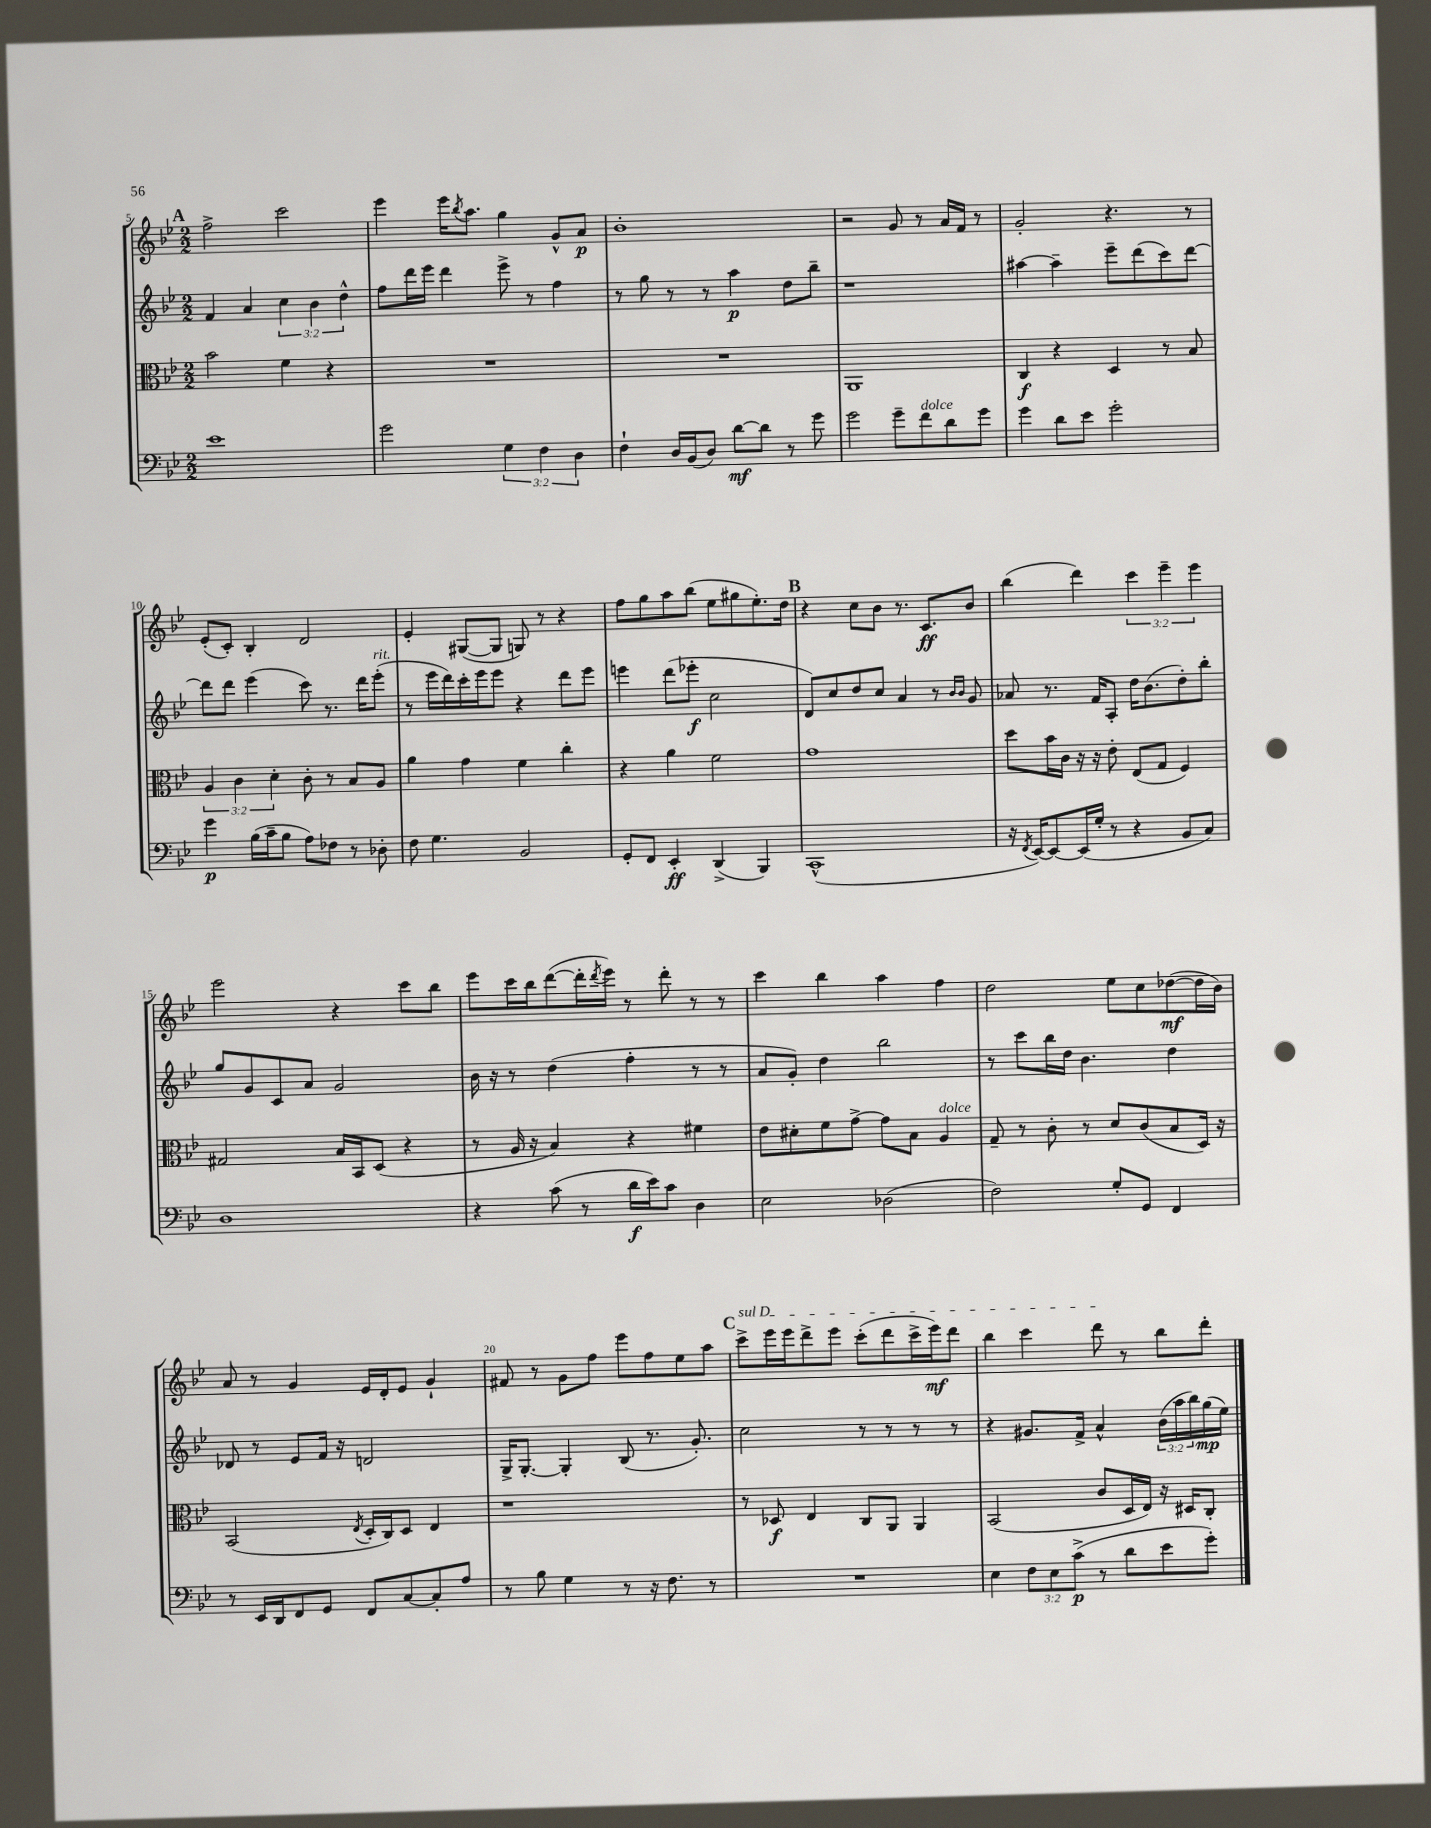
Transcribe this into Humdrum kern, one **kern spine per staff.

**kern	**kern	**kern	**kern
*staff4	*staff3	*staff2	*staff1
*clefF4	*clefC3	*clefG2	*clefG2
*k[b-e-]	*k[b-e-]	*k[b-e-]	*k[b-e-]
*M2/2	*M2/2	*M2/2	*M2/2
1e-	2b-\	4f/	2ff^\
.	.	4a/	.
.	4f\	6cc\	2ccc\
.	.	6b-\	.
.	4r	.	.
.	.	6dd^^\	.
=	=	=	=
2g\	1r	8ff\L	4eee-\
.	.	16ddd\L	.
.	.	16eee-\JJ	.
.	.	4ddd\	16eee-\LK
.	.	.	8qbb-/
.	.	.	8.aa\J
6G\	.	8eee-^\	4gg\
.	.	8r	.
6F\	.	.	.
.	.	4ff\	8g^^/L
6D\	.	.	.
.	.	.	8a/J
=	=	=	=
4F`\	1r	8r	1b-'
.	.	8gg\	.
16D/LL	.	8r	.
(16BB-/J	.	.	.
8D/J)	.	8r	.
[8d\L	.	4aa\	.
8d\]J	.	.	.
8r	.	8dd\L	.
8g\	.	8bb-~\J	.
=	=	=	=
2g\	1AA	1r	2r
8g~\L	.	.	8g/
8f\	.	.	8r
8d\	.	.	16a/LL
.	.	.	16f/JJ
8g\J	.	.	8r
=	=	=	=
4g\	4C/	[4aa#\	2g'/
8d\L	4r	4aa#~\]	.
8e-\J	.	.	.
2g'\	4D/	8eee-~\L	4.r
.	.	(8ddd\	.
.	8r	8ccc\)	.
.	8B-/	[8ddd\J	8r
=	=	=	=
4g\	6A/	8ddd\]L	(8e-'/L
.	.	8ddd\J	8c'/J)
.	6c\	.	.
(16B-\LL	.	(4eee-\	4B-'/
16c~\J	.	.	.
.	6d'\	.	.
8B-\J	.	.	.
8A\L)	8c'\	8ccc\)	2d/
8F-\J	8r	8.r	.
8r	8B-/L	.	.
.	.	16ddd\LK	.
8D-'\	8A/J	(8eee-'\J	.
=	=	=	=
8F\	4a\	8r	4e-'/
4.G\	.	16eee-\LL	.
.	.	16ddd\)	.
.	4g\	16ccc'\	([8G#/L
.	.	16eee-\J	.
.	.	8eee-\J	8G#/]J
2BB-/	4f\	4r	8G/)
.	.	.	8r
.	4cc'\	8ddd\L	4r
.	.	8eee-\J	.
=	=	=	=
8GG'/L	4r	4eee\	8ff\L
8FF/J	.	.	8gg\
4EE-'/	4a\	(8ddd\L	8aa\
.	.	8eee-'\J	(8bb-\J
(4DD^/	2f\	2cc\	8ee-\L
.	.	.	8gg#\
4BBB-/)	.	.	8.ee-'\)
.	.	.	16dd\Jk
=	=	=	=
(1CC^^	1g	8d/L)	4r
.	.	8cc/	.
.	.	8dd/	8cc\L
.	.	8cc/J	8b-\J
.	.	4a/	8.r
.	.	.	8.c/L
.	.	8r	.
.	.	16qqb-/LL	.
.	.	16qqb-/JJ	.
.	.	8g/	8b-/J
=	=	=	=
16r	8dd\L	8a-/	(4bb-\
8qFF/	.	.	.
[16EE-/LK)	.	.	.
8EE-/_	16b-\L	8.r	.
.	16c\JJ	.	.
(16EE-/]L	16r	.	4ddd\)
16G'/JJ	16r	16f/LK	.
8r	8e-'\	8A'/J	.
4r	(8E-/L	16dd\LK	6ccc\
.	.	(8.b-\	.
.	8G/J	.	.
.	.	.	6eee-~\
8BB-/L	4F/)	8dd'\)	.
.	.	.	6eee-\
8C/J)	.	8bb-'\J	.
=	=	=	=
1D	2G#/	8gg/L	2eee-\
.	.	8g/	.
.	.	8c/	.
.	.	8a/J	.
.	16B-/LL	2g/	4r
.	16BB-/J	.	.
.	(8D/J	.	.
.	4r	.	8ccc\L
.	.	.	8bb-\J
=	=	=	=
4r	8r	16b-\	8eee-\L
.	.	16r	.
.	16A/	8r	16ccc\L
.	16r	.	16bb-\J
(8c\	4B-/)	(4dd\	([8ddd\
8r	.	.	16ddd'\]L
.	.	.	8qddd/
.	.	.	16eee-\JJ)
16d\LL	4r	4ff'\	8r
16e-\J)	.	.	.
8c\J	.	.	8ddd'\
4D\	4f#\	8r	8r
.	.	8r	8r
=	=	=	=
2E-\	8e-\L	8a/L	4ccc\
.	8d#'\	8g'/J)	.
.	8f\	4dd\	4bb-\
.	[8g^\J	.	.
(2D-\	8g\]L	2bb-\	4aa\
.	8B-\J	.	.
.	4A/	.	4ff\
=	=	=	=
2F\)	8G~/	8r	2dd\
.	8r	8ccc\L	.
.	8c'\	16bb-\L	.
.	.	16dd\JJ	.
.	8r	4.b-\	.
8G'/L	8d/L	.	8ee-\L
8GG/J	(8c/	.	8cc\
4FF/	8B-/	4dd\	([8dd-\
.	16D/Jk)	.	16dd-\]L
.	16r	.	16b-\JJ)
=	=	=	=
8r	(2BB-/	8d-/	8a/
16EE-/LL	.	8r	8r
16DD/J	.	.	.
8FF/	.	8e-/L	4g/
8GG/J	.	16f/Jk	.
.	.	16r	.
.	8qE-/	.	.
8FF/L	16D'/LL	2d/	16e-/LL
.	16C/J)	.	16d'/J
[8C/	8D/J	.	8e-/J
8C'/]	4E-/	.	4g`/
8A/J	.	.	.
=	=	=	=
8r	1r	16G^/LK	8f#/
.	.	[8.G'/J	.
8B-\	.	.	8r
4G\	.	4G'/]	8g\L
.	.	.	8ff\J
8r	.	(8B-/	8eee-\L
16r	.	8.r	8ff\
8.F\	.	.	.
.	.	.	8ee-\
.	.	8.g'/)	.
8r	.	.	8aa\J
=	=	=	=
1r	8r	2cc\	8ccc^\L
.	8D-/	.	16eee-\L
.	.	.	16eee-\J
.	4E-/	.	8ddd^\
.	.	.	8eee-\J
.	8C/L	8r	(8ccc'\L
.	8AA/J	8r	8ddd\
.	4AA/	8r	16ccc^\L
.	.	.	16eee-\J)
.	.	8r	8ddd\J
=	=	=	=
4E-\	(2BB-/	4r	4bb-\
12F\L	.	8.g#/L	4ccc\
12E-\	.	.	.
(12c^\J	.	.	.
.	.	16f^/Jk	.
8r	8c/L	4a^^/	8ddd\
8d\L	16D/L	.	8r
.	16E-/JJ)	.	.
8e-\	16r	(24b-\LL	8bb-\L
.	.	24aa\	.
.	16D#/LK	.	.
.	.	24bb-\)	.
8g'\J)	8C'/J	(16gg\	8ddd'\J
.	.	16ee-\JJ)	.
==	==	==	==
*-	*-	*-	*-
